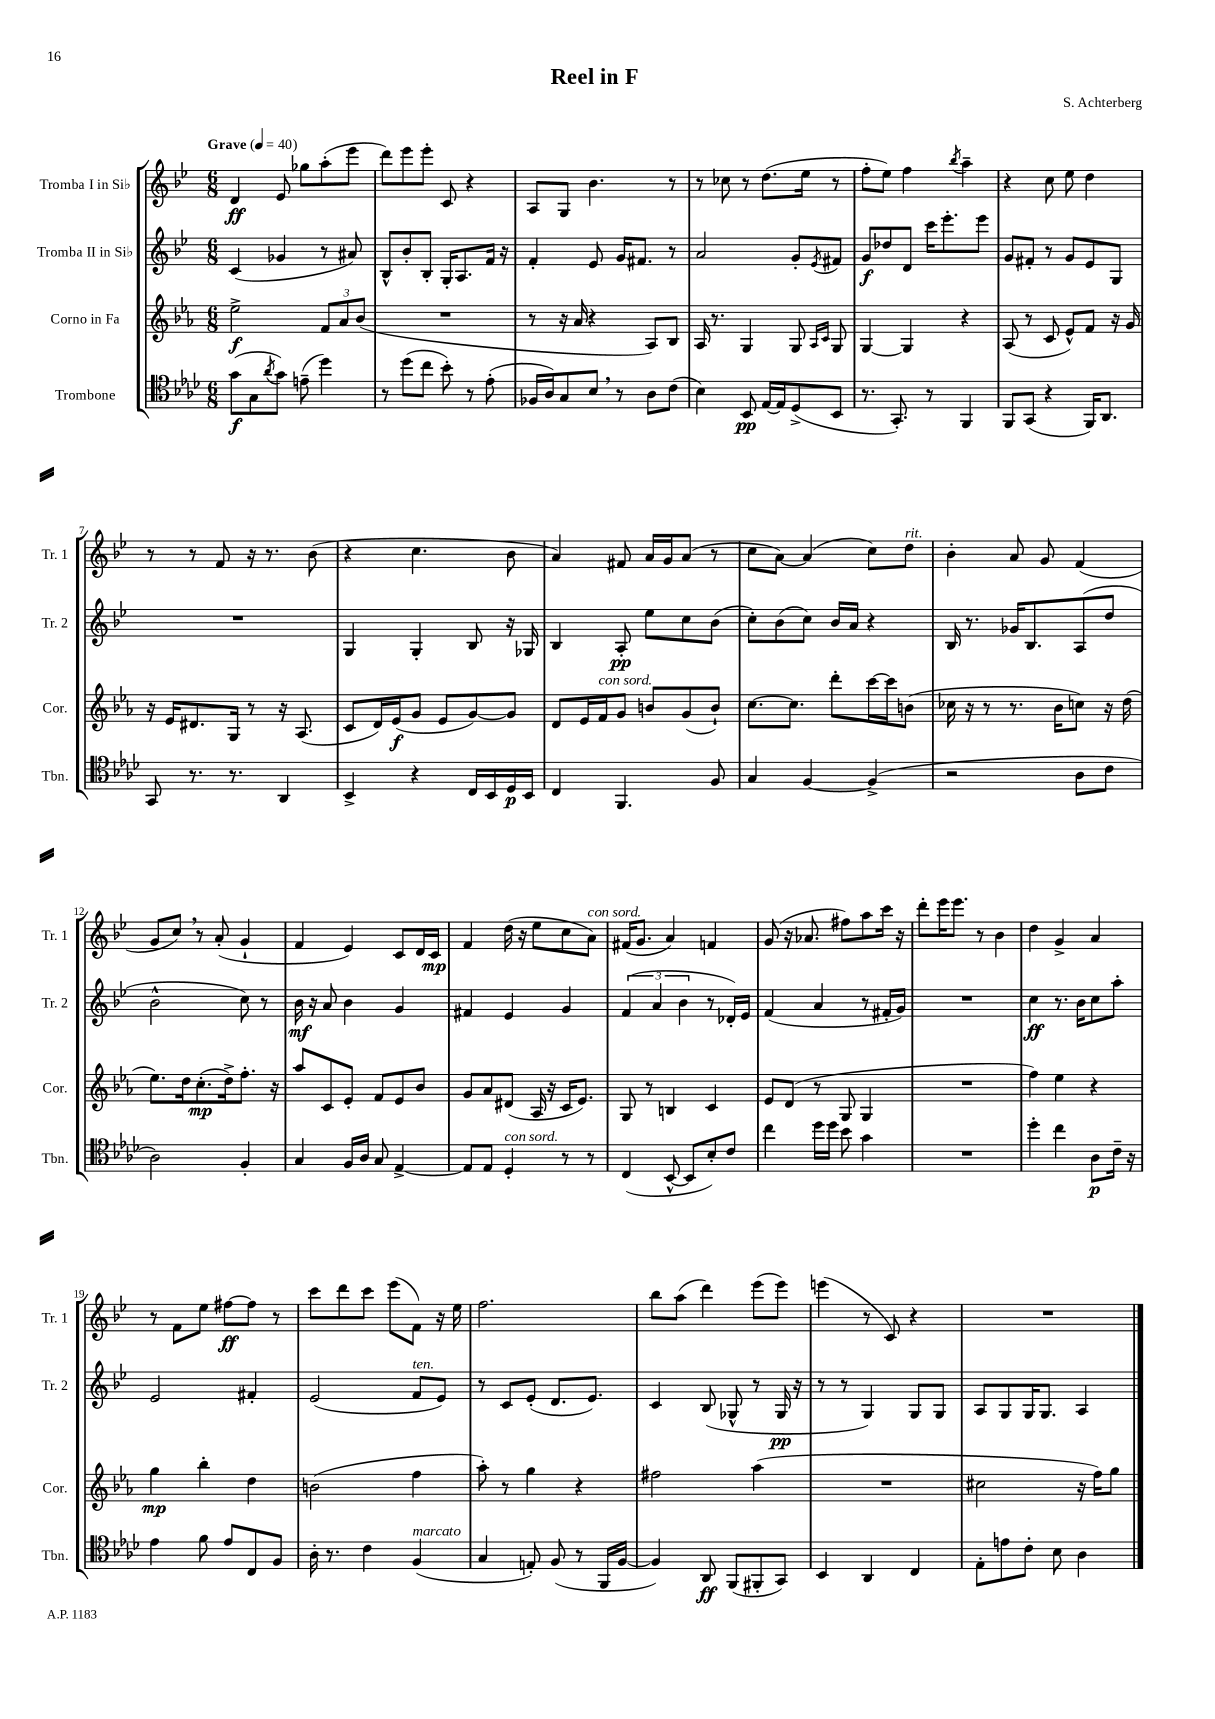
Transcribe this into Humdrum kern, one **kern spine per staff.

**kern	**kern	**kern	**kern
*staff4	*staff3	*staff2	*staff1
*clefC4	*clefG2	*clefG2	*clefG2
*k[b-e-a-d-]	*k[b-e-a-]	*k[b-e-]	*k[b-e-]
*M6/8	*M6/8	*M6/8	*M6/8
*MM40	*MM40	*MM40	*MM40
(8g	2ee-^	(4c	4d
8G	.	.	.
8qa-	.	.	.
8g)	.	4g-	8e-
(8e~	.	.	8gg-
4dd-)	12f	8r	(8aa'
.	12a-	.	.
.	.	8a#)	8eee-
.	(12b-	.	.
=	=	=	=
8r	2.r	8B-^^	8ddd)
(8dd-	.	8b-'	8eee-
8cc	.	8B-'	8eee-'
8b-')	.	16G'	8c
.	.	8.A	.
8r	.	.	4r
(8e-'	.	16f	.
.	.	16r	.
=	=	=	=
16F-	8r	4f'	8A
16A-)	.	.	.
8G	16r	.	8G
.	16a-	.	.
8B-	4r	8e-	4.b-
8r	.	16g	.
.	.	8.f#	.
8A-	8A-)	.	.
(8c	8B-	8r	8r
=	=	=	=
4B-)	16A-	2a	8r
.	8.r	.	.
.	.	.	8cc-
8BB-	4G	.	8r
[16E-	.	.	(8.dd
16E-]	.	.	.
(8D-^	8G	8g'	.
.	.	.	16ee-
.	16qqA-	.	.
.	16qqc	8qe-	.
8BB-	8G	8f#	8r
=	=	=	=
8.r	[4G	8g	8ff'
.	.	8dd-	8ee-)
8.GG')	.	.	.
.	4G]	8d	4ff
8r	.	16ccc	.
.	.	8.eee-'	.
.	.	.	8qbb-
4FF	4r	.	4aa~
.	.	8eee-	.
=	=	=	=
8FF	(8A-	8g	4r
(8GG	8r	8f#'	.
4r	8c	8r	8cc
.	8e-^^)	8g	8ee-
16FF)	8f	8e-	4dd
8.AA-	.	.	.
.	16r	8G	.
.	16g	.	.
=	=	=	=
8GG	16r	2.r	8r
.	16e-	.	.
8.r	8.d#	.	8r
.	.	.	8f
8.r	16G	.	.
.	8r	.	16r
.	.	.	8.r
4AA-	16r	.	.
.	(8.A-	.	.
.	.	.	(8b-
=	=	=	=
4BB-^	8c	4G	4r
.	16d)	.	.
.	(16e-	.	.
4r	8g	4G'	4.cc
.	8e-	.	.
16C	[8g)	8B-	.
16BB-	.	.	.
16D-	8g]	16r	8b-
16BB-	.	16G-	.
=	=	=	=
4C	8d	4B-	4a)
.	16e-	.	.
.	16f	.	.
4.FF	8g	8A'	8f#
.	8b	8ee-	16a
.	.	.	16g
.	(8g	8cc	(8a
8F	8b`)	(8b-	8r
=	=	=	=
4G	[8.cc	8cc')	8cc
.	.	(8b-	[8a)
.	8.cc]	.	.
[4F	.	8cc)	(4a]
.	8ddd'	16b-	.
.	.	16a	.
(4F^]	[16ccc	4r	8cc)
.	16ccc]	.	.
.	(8b	.	8dd
=	=	=	=
2r	16cc-	16B-	4b-'
.	16r	8.r	.
.	8r	.	.
.	8.r	16g-	8a
.	.	8.B-	.
.	.	.	8g
.	16b-	.	.
8A-	8cc)	(8A	(4f
8c	16r	8dd	.
.	(16dd	.	.
=	=	=	=
2A-)	8.ee-)	2b-^^	8g
.	.	.	8cc)
.	16dd	.	.
.	(8.cc'	.	8r
.	.	.	(8a'
.	16dd^)	.	.
4F'	8.ff'	8cc)	4g`
.	.	8r	.
.	16r	.	.
=	=	=	=
4G	8aa-	16b-	4f
.	.	16r	.
.	8c	8a	.
16F	8e-'	4b-	4e-)
16A-	.	.	.
8G	8f	.	.
[4E-^	8e-	4g	8c
.	8b-	.	16d
.	.	.	16c
=	=	=	=
8E-]	8g	4f#	4f
8E-	8a-	.	.
4D-'	(8d#	4e-	(16dd
.	.	.	16r
.	16A-	.	8ee-
.	16r	.	.
8r	16c	4g	8cc
.	8.e-)	.	.
8r	.	.	8a)
=	=	=	=
(4C	8G	(6f	(16f#
.	.	.	8.g
.	8r	.	.
.	.	6a	.
[8BB-^^	4B	.	4a)
.	.	6b-	.
8BB-]	.	.	.
8B-')	4c	8r	4f
8c	.	16d-')	.
.	.	16e-	.
=	=	=	=
4cc	8e-	(4f	(8g
.	(8d	.	16r
.	.	.	8.a-
16dd-	8r	4a	.
16dd-	.	.	.
8b-	8G	.	8ff#)
4g	4G	8r	8aa
.	.	16f#'	16ccc
.	.	16g)	16r
=	=	=	=
2.r	2.r	2.r	8ddd'
.	.	.	16eee-
.	.	.	8.eee-
.	.	.	8r
.	.	.	4b-
=	=	=	=
4dd-'	4ff)	4cc	4dd
4cc	4ee-	8.r	4g^
.	.	16b-	.
8A-	4r	8cc	4a
16c~	.	8aa'	.
16r	.	.	.
=	=	=	=
4e-	4gg	2e-	8r
.	.	.	8f
8f	4bb-'	.	8ee-
8e-	.	.	[8ff#
8C	4dd	4f#'	8ff#]
8F	.	.	8r
=	=	=	=
16A-'	(2b	(2e-	8ccc
8.r	.	.	.
.	.	.	8ddd
4c	.	.	8ccc
.	.	.	(8eee-
(4F	4ff	8f	8f)
.	.	8e-)	16r
.	.	.	16ee-
=	=	=	=
4G	8aa-')	8r	2.ff
.	8r	8c	.
8E')	4gg	(8e-'	.
(8F	.	8.d	.
8r	4r	.	.
.	.	8.e-)	.
16FF	.	.	.
[16F	.	.	.
=	=	=	=
4F])	2ff#	4c	8bb-
.	.	.	(8aa
8AA-	.	(8B-	4ddd)
(8FF	.	8G-^^	.
8FF#'	(4aa-	8r	(8eee-
8GG)	.	16G-	8eee-)
.	.	16r	.
=	=	=	=
4BB-	2.r	8r	(4eee
.	.	8r	.
4AA-	.	4G)	8r
.	.	.	8c)
4C	.	8G	4r
.	.	8G	.
=	=	=	=
8E-'	2cc#	8A	2.r
8e	.	8G	.
8c'	.	16G	.
.	.	8.G	.
8B-	.	.	.
4A-	16r	4A	.
.	16ff)	.	.
.	8gg	.	.
==	==	==	==
*-	*-	*-	*-
